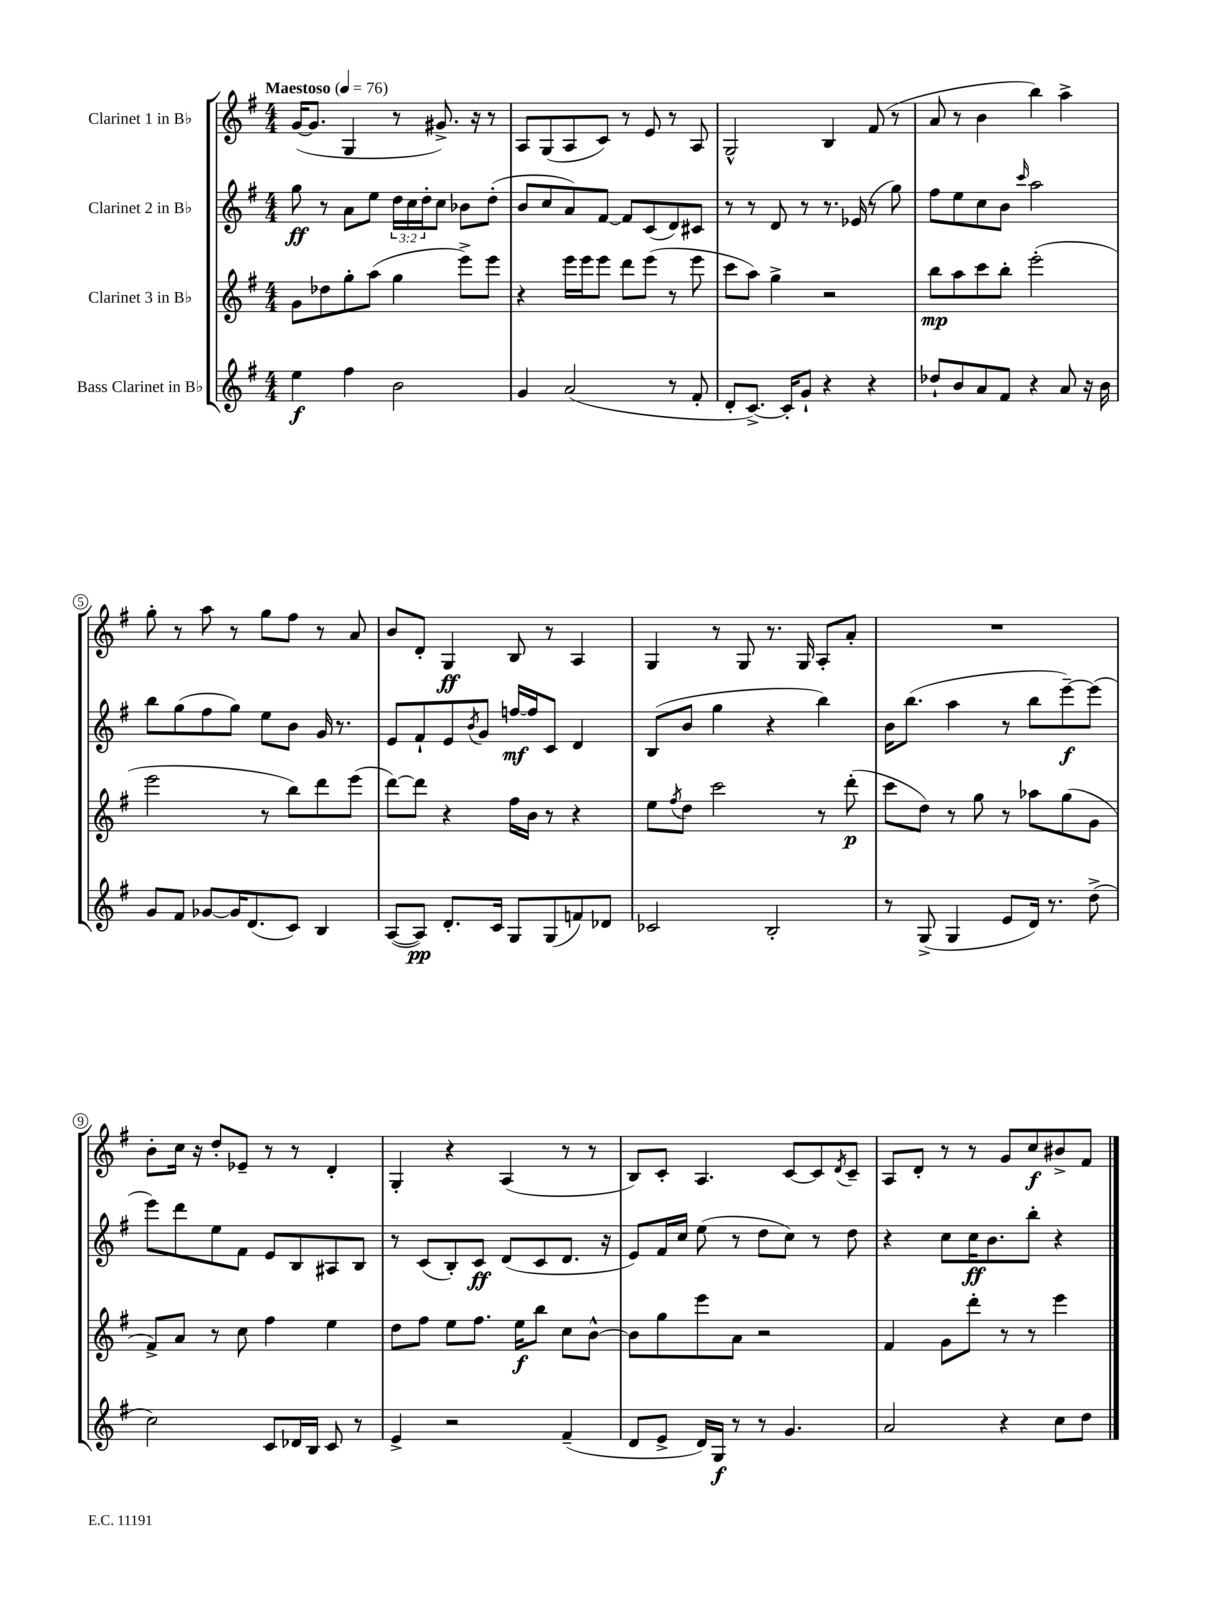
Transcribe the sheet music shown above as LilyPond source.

<<
\new StaffGroup <<
\new Staff = "s0" \with { instrumentName = "Clarinet 1 in Bb" } {
    \clef treble \key g \major \numericTimeSignature \time 4/4 \tempo "Maestoso" 4 = 76
    g'16~( g'8. g4 r8 gis'8.->) r16 r8 |
    a8 g8( a8 c'8) r8 e'8 r8 a8 |
    g2-^ b4 fis'8( r8 |
    a'8 r8 b'4 b''4) a''4-> |
    g''8-. r8 a''8 r8 g''8 fis''8 r8 a'8 |
    b'8 d'8-. g4\ff b8 r8 a4 |
    g4 r8 g8 r8. g16 a8-. a'8-. |
    R1 |
    b'8-. c''16 r16 d''8-. ees'8-- r8 r8 d'4-. |
    g4-. r4 a4( r8 r8 |
    b8) c'8-. a4. c'8~ c'8 \acciaccatura { d'8 } c'8-- |
    a8 d'8-. r8 r8 g'8 c''8\f bis'8-> fis'8 \bar "|." |
}
\new Staff = "s1" \with { instrumentName = "Clarinet 2 in Bb" } {
    \clef treble \key g \major \numericTimeSignature \time 4/4 \override Staff.TupletNumber.text = #tuplet-number::calc-fraction-text
    g''8\ff r8 a'8 e''8 \tuplet 3/2 { d''16 c''16 d''16-. } c''8 bes'8 d''8-.( |
    b'8 c''8 a'8) fis'8~ fis'8 c'8( d'8) cis'8 |
    r8 r8 d'8 r8 r8. ees'16( r8 g''8) |
    fis''8 e''8 c''8 b'8 \grace { c'''16 } a''2 |
    b''8 g''8( fis''8 g''8) e''8 b'8 g'16 r8. |
    e'8 fis'8-! e'8 \acciaccatura { b'8 } g'8 f''16~\mf f''16 c'8 d'4 |
    b8( b'8 g''4 r4 b''4) |
    b'16 b''8.( a''4 r8 b''8 e'''8~--\f) e'''8( |
    e'''8) d'''8 e''8 fis'8 e'8 b8 ais8 b8 |
    r8 c'8( b8-.) c'8\ff d'8( c'8 d'8. r16 |
    e'8) fis'16 c''16 e''8( r8 d''8 c''8) r8 d''8 |
    r4 c''8 c''16\ff b'8. b''8-. r4 \bar "|." |
}
\new Staff = "s2" \with { instrumentName = "Clarinet 3 in Bb" } {
    \clef treble \key g \major \numericTimeSignature \time 4/4
    g'8 des''8 g''8-. a''8( g''4 e'''8->) e'''8 |
    r4 e'''16 e'''16 e'''8 d'''8 e'''8( r8 e'''8 |
    c'''8 a''8) g''4-> r2 |
    b''8\mp a''8 c'''8 b''8-. e'''2-.( |
    e'''2 r8 b''8) d'''8 e'''8( |
    d'''8~) d'''8 r4 fis''16 b'16 r8 r4 |
    e''8 \acciaccatura { fis''8 } d''8 c'''2 r8 d'''8-.\p( |
    c'''8 d''8) r8 g''8 r8 aes''8 g''8( g'8 |
    fis'8->) a'8 r8 c''8 fis''4 e''4 |
    d''8 fis''8 e''8 fis''8. e''16\f b''8 c''8 b'8~-^ |
    b'8 g''8 e'''8 a'8 r2 |
    fis'4 g'8 d'''8-. r8 r8 e'''4 \bar "|." |
}
\new Staff = "s3" \with { instrumentName = "Bass Clarinet in Bb" } {
    \clef treble \key g \major \numericTimeSignature \time 4/4
    e''4\f fis''4 b'2 |
    g'4 a'2( r8 fis'8-. |
    d'8-. c'8.~->) c'16-. g'8-! r4 r4 |
    des''8-! b'8 a'8 fis'8 r4 a'8 r16 b'16 |
    g'8 fis'8 ges'8~ ges'16 d'8.( c'8) b4 |
    a8~( a8\pp) d'8.-. c'16 g8 g8( f'8) des'8 |
    ces'2 b2-. |
    r8 g8->( g4 e'8 d'16) r8. d''8->( |
    c''2) c'8 des'16 b16 c'8 r8 |
    e'4-> r2 fis'4--( |
    d'8 e'8-> d'16) g16\f r8 r8 g'4. |
    a'2 r4 c''8 d''8 \bar "|." |
}
>>
>>
\layout { \context { \Score \override BarNumber.stencil = #(make-stencil-circler 0.1 0.3 ly:text-interface::print) } }
